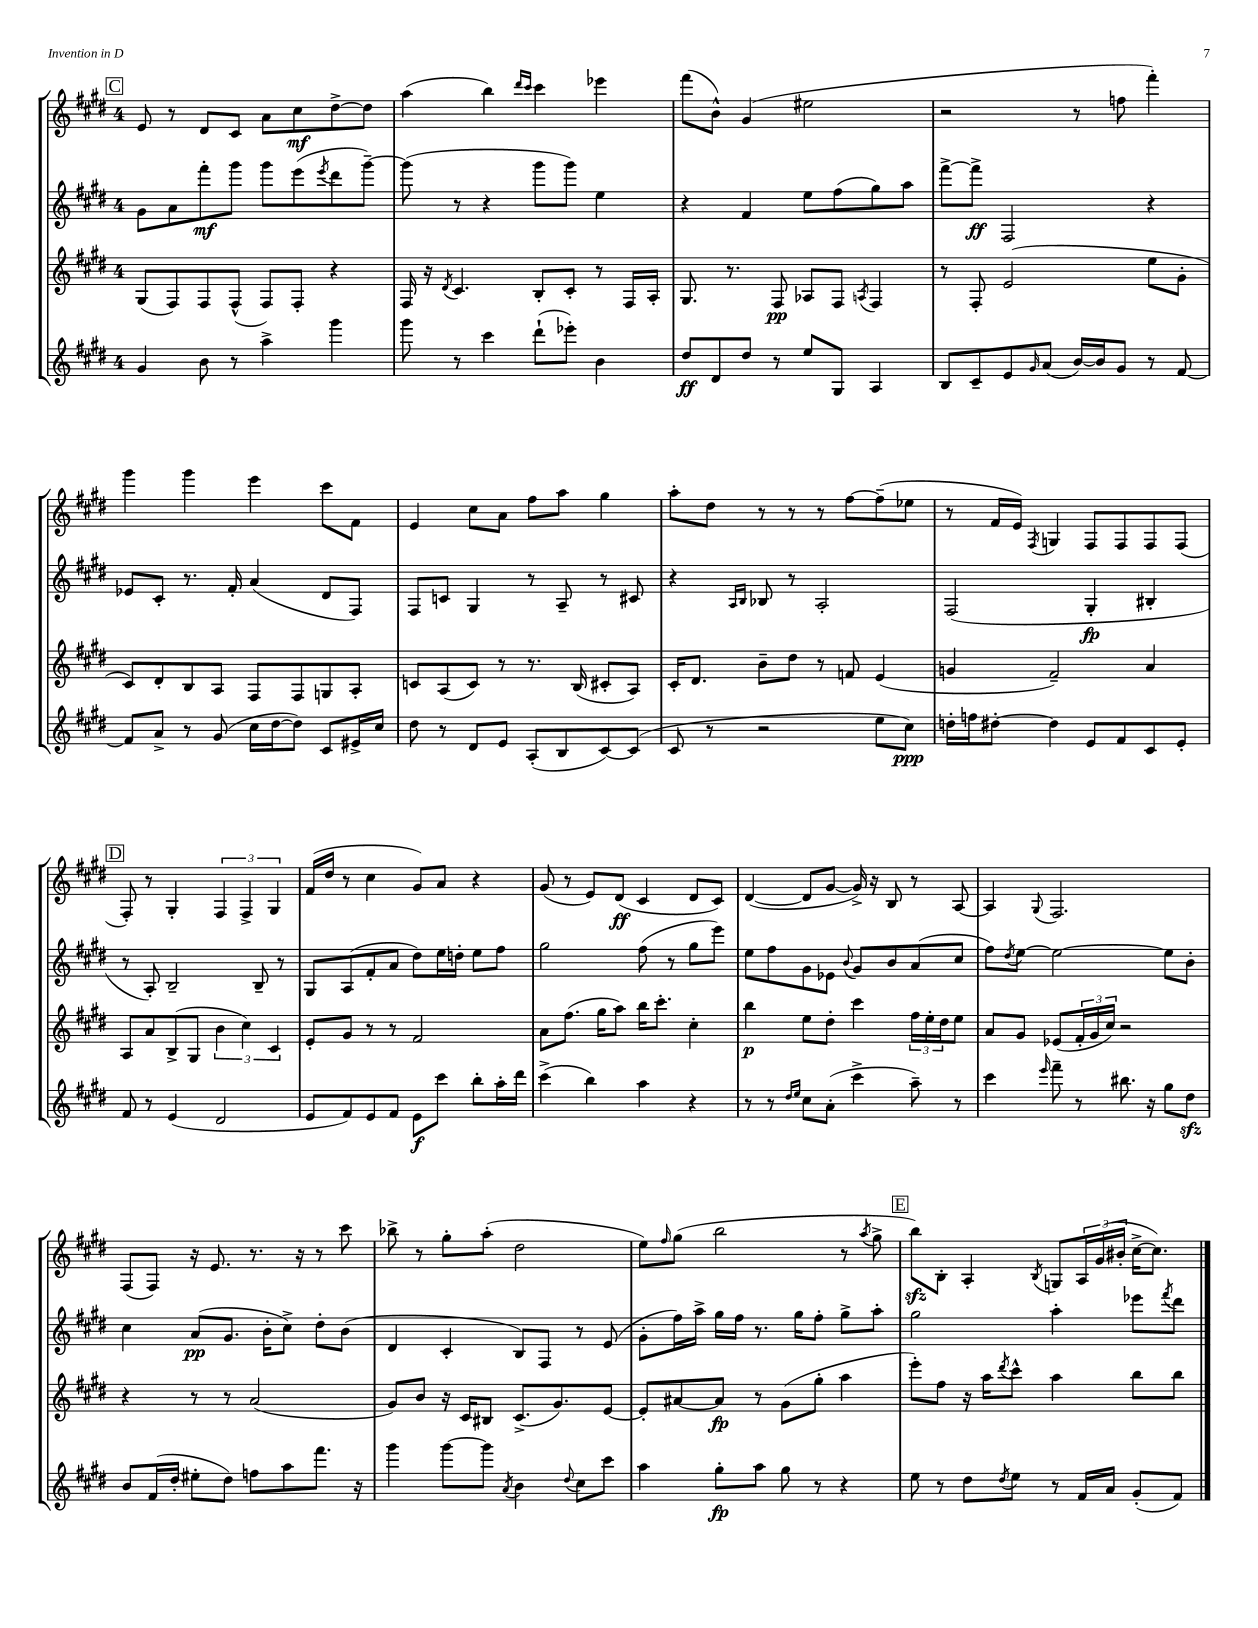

**kern	**kern	**kern	**kern
*staff4	*staff3	*staff2	*staff1
*clefG2	*clefG2	*clefG2	*clefG2
*k[f#c#g#d#]	*k[f#c#g#d#]	*k[f#c#g#d#]	*k[f#c#g#d#]
*M4/4	*M4/4	*M4/4	*M4/4
4g#	(8G#	8g#	8e
.	8F#)	8a	8r
8b	8F#	8fff#'	8d#
8r	(8F#^^	8ggg#	8c#
4aa^	8F#)	8ggg#	8a
.	8F#'	(8eee	8cc#
.	.	8qeee	.
4ggg#	4r	8ddd#	[8dd#^
.	.	[8ggg#~)	8dd#]
=	=	=	=
8ggg#	16F#	(8ggg#]	(4aa
.	16r	.	.
.	8qd#	.	.
8r	4.c#	8r	.
4ccc#	.	4r	4bb)
.	.	.	16qqddd#
.	.	.	16qqccc#
(8ddd#`	8B'	8ggg#	4ccc#
8eee-')	8c#'	8ggg#)	.
4b	8r	4ee	4eee-
.	16F#	.	.
.	16A'	.	.
=	=	=	=
8dd#	8.G#	4r	(8fff#
8d#	.	.	8b^^)
.	8.r	.	.
8dd#	.	4f#	(4g#
8r	8F#	.	.
8ee	8A-	8ee	2ee#
8G#	8F#	(8ff#	.
.	8qA	.	.
4A	4F#	8gg#)	.
.	.	8aa	.
=	=	=	=
8B	8r	[8fff#^	2r
8c#~	8F#'	8fff#^]	.
8e	(2e	2F#	.
16qqg#	.	.	.
(8a	.	.	.
[16b)	.	.	8r
16b]	.	.	.
8g#	.	.	8ff
8r	8ee	4r	4fff#')
[8f#	8g#'	.	.
=	=	=	=
8f#]	8c#)	8e-	4ggg#
8a^	8d#'	8c#'	.
8r	8B	8.r	4ggg#
(8g#	8A	.	.
.	.	16f#'	.
16cc#	8F#	(4a	4eee
[16dd#	.	.	.
8dd#])	8F#	.	.
8c#	8G	8d#	8ccc#
16e#^	8A'	8F#)	8f#
16cc#	.	.	.
=	=	=	=
8dd#	8c	8F#	4e
8r	(8A	8c	.
8d#	8c)	4G#	8cc#
8e	8r	.	8a
(8A'	8.r	8r	8ff#
8B	.	8A~	8aa
.	(16B	.	.
[8c#)	8c#'	8r	4gg#
(8c#]	8A)	8c#	.
=	=	=	=
8c#	16c#'	4r	8aa'
.	8.d#	.	.
8r	.	.	8dd#
.	.	16qqA	.
.	.	16qqB	.
2r	8b~	8B-	8r
.	8dd#	8r	8r
.	8r	2A'	8r
.	8f	.	[8ff#
8ee	(4e	.	(8ff#~]
8cc#)	.	.	8ee-
=	=	=	=
16dd'	4g	(2F#	8r
16ff	.	.	.
[8dd#'	.	.	16f#
.	.	.	16e)
.	.	.	8qF#
4dd#]	2f#~)	.	4G
8e	.	4G#'	8F#
8f#	.	.	8F#
8c#	4a	4B#'	8F#
8e'	.	.	(8F#
=	=	=	=
8f#	8A	8r	8F#')
8r	8a	8A')	8r
(4e	(8B^	2B~	4G#'
.	8G#	.	.
2d#	6b	.	6F#
.	6cc#)	.	6F#^
.	.	8B~	.
.	6c#	.	6G#
.	.	8r	.
=	=	=	=
8e	8e'	8G#	(16f#
.	.	.	16dd#
8f#)	8g#	(8A	8r
8e	8r	8f#'	4cc#
8f#	8r	8a	.
8e	2f#	8dd#)	8g#)
8ccc#	.	16ee	8a
.	.	16dd'	.
8bb'	.	8ee	4r
16aa'	.	8ff#	.
16ddd#	.	.	.
=	=	=	=
(4ccc#^	8a	2gg#	(8g#
.	(8.ff#	.	8r
4bb)	.	.	8e)
.	16gg#	.	.
.	8aa)	.	(8d#
4aa	16bb	(8ff#	4c#
.	8.ccc#'	.	.
.	.	8r	.
4r	4cc#'	8gg#	8d#
.	.	8eee)	8c#)
=	=	=	=
8r	4bb	8ee	([4d#
8r	.	8ff#	.
16qqdd#	.	.	.
16qqee	.	.	.
8cc#	8ee	8g#	8d#]
(8a'	8dd#'	8e-	[8g#
.	.	8qqb	.
4ccc#^	4ccc#	8g#	16g#^])
.	.	.	16r
.	.	8b	8B
8aa~)	24ff#	(8a	8r
.	24ee'	.	.
.	24dd#	.	.
8r	8ee	8cc#	[8A
=	=	=	=
4ccc#	8a	8ff#)	4A]
.	.	8qdd#	.
.	8g#	[8ee	.
16qqeee	.	.	8qqG#
8fff#~	(8e-	2ee_	2.F#
8r	24f#'	.	.
.	24g#	.	.
.	24cc#)	.	.
8.bb#	2r	.	.
16r	.	.	.
8gg#	.	8ee]	.
8dd#	.	8b'	.
=	=	=	=
8b	4r	4cc#	(8F#
(16f#	.	.	8F#)
16dd#'	.	.	.
8ee#'	8r	(8a	16r
.	.	.	8.e
8dd#)	8r	8.g#	.
8ff	(2a	.	8.r
.	.	16b'	.
8aa	.	8cc#^)	.
.	.	.	16r
8.fff#	.	8dd#'	8r
.	.	(8b	8ccc#
16r	.	.	.
=	=	=	=
4ggg#	8g#)	4d#	8bb-^
.	8b	.	8r
[8ggg#	16r	4c#'	8gg#'
.	16c#	.	.
8ggg#]	8B#	.	(8aa'
8qa	.	.	.
4b	(8.c#^	8B)	2dd#
.	.	8F#	.
.	8.g#)	.	.
8qqdd#	.	.	.
8cc#	.	8r	.
8ccc#	[8e	(8e	.
=	=	=	=
4aa	8e']	8g#'	8ee)
.	.	.	16qqff#
.	[8a#	16ff#)	(8gg#
.	.	16aa^	.
8gg#'	8a#]	16gg#	2bb
.	.	16ff#	.
8aa	8r	8.r	.
8gg#	(8g#	.	.
.	.	16gg#	.
8r	8gg#'	8ff#'	.
4r	4aa	8gg#^	8r
.	.	.	8qaa
.	.	8aa'	8gg#^
=	=	=	=
8ee	8eee')	2gg#	8bb)
8r	8ff#	.	8B'
8dd#	16r	.	4A'
.	16aa	.	.
8qdd#	8qddd#	.	.
8ee	8ccc#^^	.	.
.	.	.	8qB
8r	4aa	4aa'	8G
16f#	.	.	24A
.	.	.	(24g#
16a	.	.	.
.	.	.	24b#'
(8g#'	8bb	8eee-	[16cc#^
.	.	.	8.cc#])
.	.	8qfff#	.
8f#)	8bb	8ddd#	.
==	==	==	==
*-	*-	*-	*-
